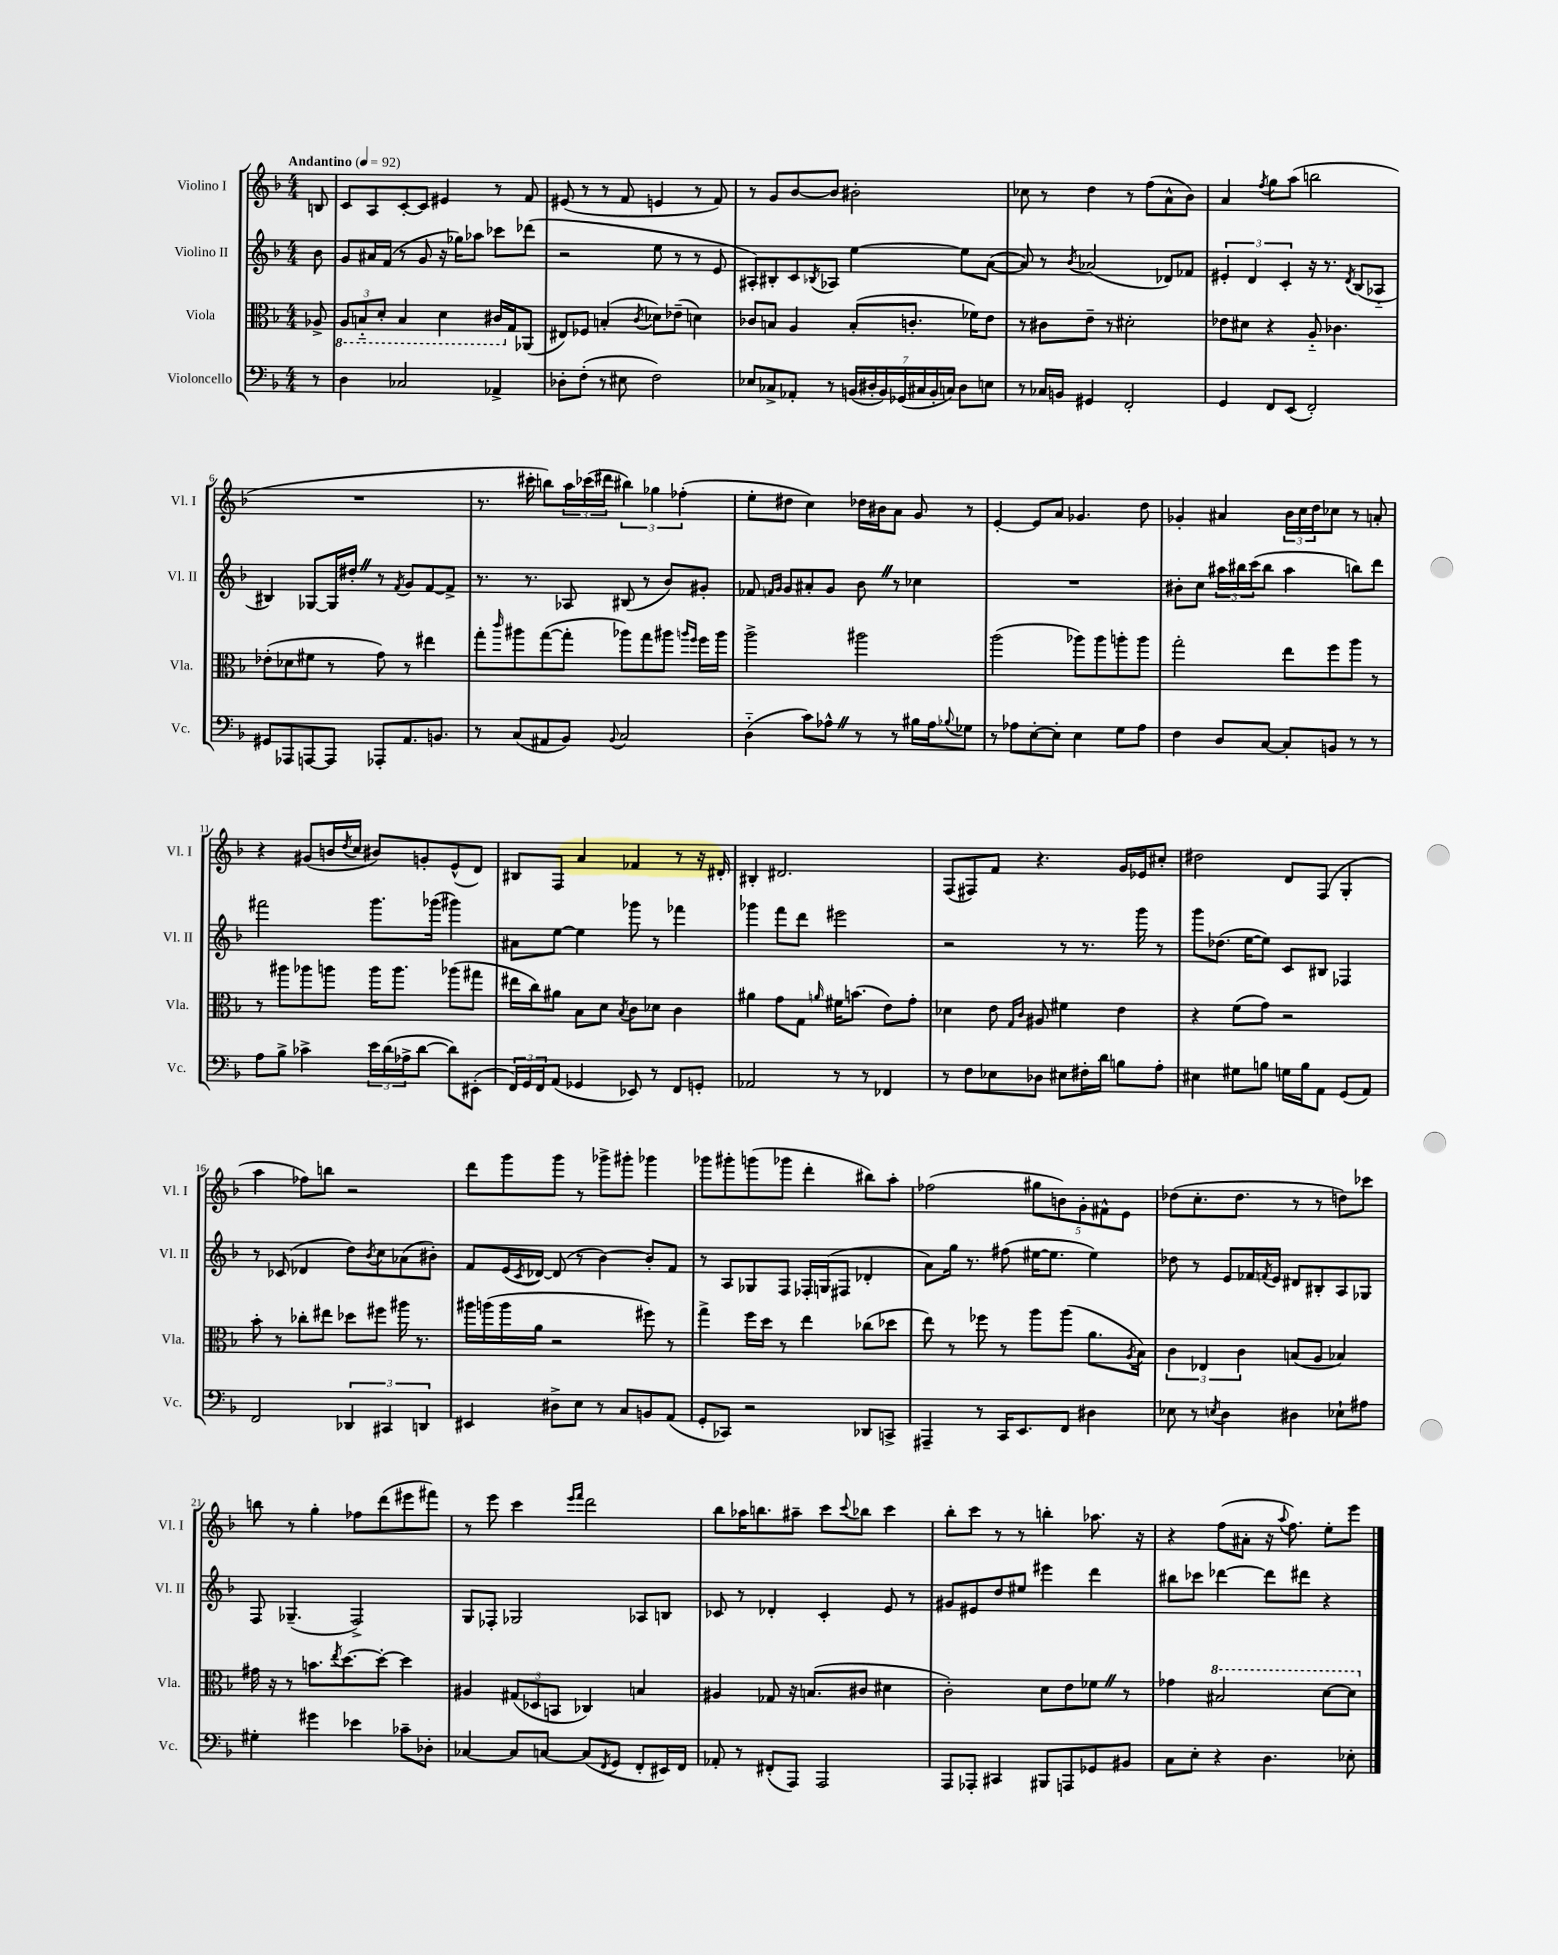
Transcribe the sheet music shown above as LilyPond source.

<<
\new StaffGroup <<
\new Staff = "s0" \with { instrumentName = "Violino I" shortInstrumentName = "Vl. I" } {
    \clef treble \key f \major \numericTimeSignature \time 4/4 \partial 8 \tempo "Andantino" 4 = 92
    b8 |
    c'8 a8 c'8~-. c'8 eis'4 r8 f'8 |
    eis'8( r8 r8 f'8 e'4 r8 f'8) |
    r8 g'8 bes'8~ bes'8 bis'2-. |
    ces''8 r8 d''4 r8 f''8( a'8-^ bes'8) |
    a'4 \acciaccatura { f''8 } g''8 a''8( b''2 |
    R1 |
    r8. cis'''16-. b''8) \tuplet 3/2 { a''16 ces'''16( dis'''16 } \tuplet 3/2 { bis''4) ges''4 fes''4-.( } |
    e''8-. dis''8 c''4) des''16 bis'16 a'8 g'8 r8 |
    e'4~-. e'8 a'8 ges'4. d''8 |
    ges'4-. ais'4 \tuplet 3/2 { bes'16 c''16 d''16 } ces''8 r8 a'8-. |
    r4 gis'8( b'16 \acciaccatura { d''8 } c''16 bis'8) g'8-. e'8-^( d'8) |
    bis8 f8 a'4 fes'4 r8 r16 dis'16-. |
    bis4-. dis'2. |
    f8( fis8) f'8 r4. g'16 ees'16 cis''8-. |
    dis''2 d'8 f8( g4-. |
    a''4 fes''8) b''8 r2 |
    d'''8 g'''8 g'''8 r8 ges'''8-> gis'''8-. ges'''4 |
    ges'''8 gis'''8-. g'''8( ges'''8 d'''4-. bis''8) a''8-. |
    fes''2( \tuplet 5/4 { gis''8 b'8) g'8-. fis'8-^ e'8 } |
    des''8( c''8.-. des''8. r8 r8 d''8) ces'''8 |
    b''8 r8 g''4-. fes''8 d'''8( eis'''8 fis'''8) |
    r8 e'''8 c'''4 \grace { e'''16 f'''16 } d'''2 |
    bes''8 aes''16 b''8. ais''8-- c'''8 \appoggiatura { c'''8 } bes''8 c'''4 |
    bes''8-. c'''8 r8 r8 b''4-. aes''8. r16 |
    r4 f''8( ais'8-. r16 \appoggiatura { a''8 } f''8.) e''8-. e'''8 \bar "|." |
}
\new Staff = "s1" \with { instrumentName = "Violino II" shortInstrumentName = "Vl. II" } {
    \clef treble \key f \major \numericTimeSignature \time 4/4 \partial 8
    bes'8 |
    g'8 ais'16 f'16( r8 g'8 r16 ges''16) aes''8 ces'''8 des'''8( |
    r2 e''8 r8 r8 e'8 |
    ais8-.) bis8-. c'8 \acciaccatura { bes8 } aes8 e''4~ e''8 a'8~( |
    a'8) r8 \acciaccatura { bes'8 } aes'2( des'8) fes'8 |
    \tuplet 3/2 { eis'4-. d'4 c'4-. } r16 r8. \acciaccatura { d'8 } bes8( aes8-_ |
    bis4) ges8~ ges16 dis''16-. \once \override BreathingSign.text = \markup { \musicglyph "scripts.caesura.straight" } \breathe r8 \acciaccatura { f'8 } g'8 f'8~ f'8-> |
    r8. r8. aes8 bis8( r8 bes'8) gis'8-. |
    fes'8 \grace { f'16 g'16 } g'8 ais'8-. g'8 bes'8 \once \override BreathingSign.text = \markup { \musicglyph "scripts.caesura.straight" } \breathe r8 ces''4 |
    R1 |
    bis'8-. c''8 \tuplet 3/2 { ais''16 bis''16 c'''16( } bis''8 ais''4 b''8) d'''8 |
    fis'''2 g'''8. ges'''16( gis'''4) |
    ais'8 e''8~ e''4 ges'''8 r8 fes'''4 |
    ges'''4 f'''8 d'''8 eis'''2 |
    r2 r8 r8. g'''16 r8 |
    g'''8 des''8.( e''16~ e''8) c'8 bis8 fes4 |
    r8 ces'8( des'4 d''8) \acciaccatura { bes'8 } c''8 aes'8( bis'8-.) |
    f'8 e'16( \acciaccatura { c'8 } des'16~) des'8( r8 bes'4~) bes'8-. f'8 |
    r8 a8 ges8 f8 fes16-. g16( fis8 des'4-. |
    a'8) g''16 r8. fis''8( eis''16~ eis''8. eis''4) |
    des''8 r8 e'8 fes'16 \acciaccatura { f'8 } e'16 dis'8 bis8-. a8 ges8 |
    f8 ges4.--( f2->) |
    g8 fes8-. ges2 aes8 b8 |
    ces'8 r8 des'4-. ces'4-. e'8 r8 |
    gis'8 eis'8 d''8 eis''8 eis'''4 d'''4 |
    bis''8 ces'''8 des'''4~ des'''8 dis'''8 r4 \bar "|." |
}
\new Staff = "s2" \with { instrumentName = "Viola" shortInstrumentName = "Vla." } {
    \clef alto \key f \major \numericTimeSignature \time 4/4 \partial 8
    aes8-> |
    \tuplet 3/2 { \ottava #-1 a,8 b,8-_ d8-. } b,4 d4 cis16 \ottava #0 g16 aes,8( |
    eis8) fes8 b4-.( \acciaccatura { c'8 } des'8) ees'8--( d'4) |
    ces'8 b8 a4 b8-.( c'8.-. fes'16) e'8 |
    r8 cis'8 e'8-- r8 dis'2-. |
    ees'8 dis'8 r4 a8-_ ces'4. |
    ees'8-.( des'8 fis'8 r8 g'8) r8 eis''4 |
    g''8-. \grace { c'''16 } ais''8 g''8~( g''8-. aes''8) g''8 ais''8 \grace { a''16 f''16 } f''16 a''16 |
    a''2-> ais''2 |
    a''2( aes''8) aes''8 a''8-. a''8 |
    g''2-. e''8 f''8 a''8 r8 |
    r8 ais''8 aes''8 a''8 a''16 a''8. aes''8( gis''8 |
    eis''16 c''16) ais'8 bes8 d'8 \acciaccatura { bes8 } c'8 des'8 c'4 |
    ais'4 g'8 g8 \grace { a'16 } fis'16 b'8.( e'8) g'8-. |
    des'4 e'8 \grace { g16 c'16 } ais8 fis'4 e'4 |
    r4 f'8( g'8) r2 |
    bes'8-. r8 ces''8-. eis''8 des''8 fis''8 ais''16 r8. |
    ais''16 a''16( a''16 a'16 r2 fis''8) r8 |
    g''4-> f''16 d''16 r8 e''4 ces''8( des''8 |
    e''8) r8 fes''8 r8 a''8 a''8( a'8. \acciaccatura { a8 } bes16) |
    \tuplet 3/2 { c'4 ees4 c'4 } b8( a8 bes4) |
    gis'16 r16 r8 b'8. \acciaccatura { e''8 } d''8.~ d''8~-. d''4 |
    ais4 \tuplet 3/2 { gis8( des8 b,8 } ces4) b4 |
    ais4 ges8 r16 b8.( cis'8 dis'4 |
    c'2-.) d'8 e'8 fes'8 \once \override BreathingSign.text = \markup { \musicglyph "scripts.caesura.straight" } \breathe r8 |
    ges'4 \ottava #1 bis'2 d''8~ d''8 \ottava #0 \bar "|." |
}
\new Staff = "s3" \with { instrumentName = "Violoncello" shortInstrumentName = "Vc." } {
    \clef bass \key f \major \numericTimeSignature \time 4/4 \partial 8
    r8 |
    d4 ces2 aes,4-> |
    des8-. f8-.( r8 eis8 f2) |
    ees8 ces8-> aes,8-. r8 \tuplet 7/4 { b,16( dis16-. b,16) ges,16( cis16 b,16-. c16) } dis8 e8 |
    r8 ces16 b,16 gis,4 f,2-. |
    g,4 f,8 e,8( f,2-.) |
    gis,8 aes,,8 a,,8~ a,,8 aes,,8-. a,8. b,8. |
    r8 c8( ais,8 bes,8) \appoggiatura { bes,8 } c2 |
    d4-_( c'8) aes8-^ \once \override BreathingSign.text = \markup { \musicglyph "scripts.caesura.straight" } \breathe r8 r8 bis16 aes16 \appoggiatura { bes8 } ges8 |
    r8 aes8 e8~-. e8-. e4 g8 aes8 |
    f4 d8 c8~ c8-. b,8 r8 r8 |
    a8 bes8-> ces'4-> \tuplet 3/2 { e'16 d'16( aes16-> } d'8~ d'8) eis,8-.( |
    \tuplet 3/2 { f,16) g,16 f,16 } a,8( ges,4 ees,8) r8 f,8 g,8-. |
    aes,2 r8 r8 fes,4 |
    r8 f8 ees8 des8 eis8 fis16-. d'16 b8 a8-. |
    eis4 gis8 b8 g16 b16 a,8 g,8( a,8) |
    f,2 \tuplet 3/2 { des,4 cis,4 d,4 } |
    eis,4 dis8-> e8 r8 c8 b,8 a,8( |
    g,8-. ces,8) r2 des,8 c,8-> |
    ais,,4-- r8 c,16 e,8. f,8 dis4 |
    ees8 r8 \acciaccatura { e8 } d4 dis4 ees8-! ais8 |
    gis4-. gis'4 ees'4 ces'8-- des8-. |
    ces4~ ces8 c8~ c8( \acciaccatura { f,8 } g,8 f,8-. eis,16) f,16 |
    aes,8-. r8 fis,8-.( a,,8) a,,2 |
    a,,8 aes,,8-. cis,4 bis,,8 a,,8 ges,8 bis,8 |
    c8 e8-. r4 d4. ees8-. \bar "|." |
}
>>
>>
